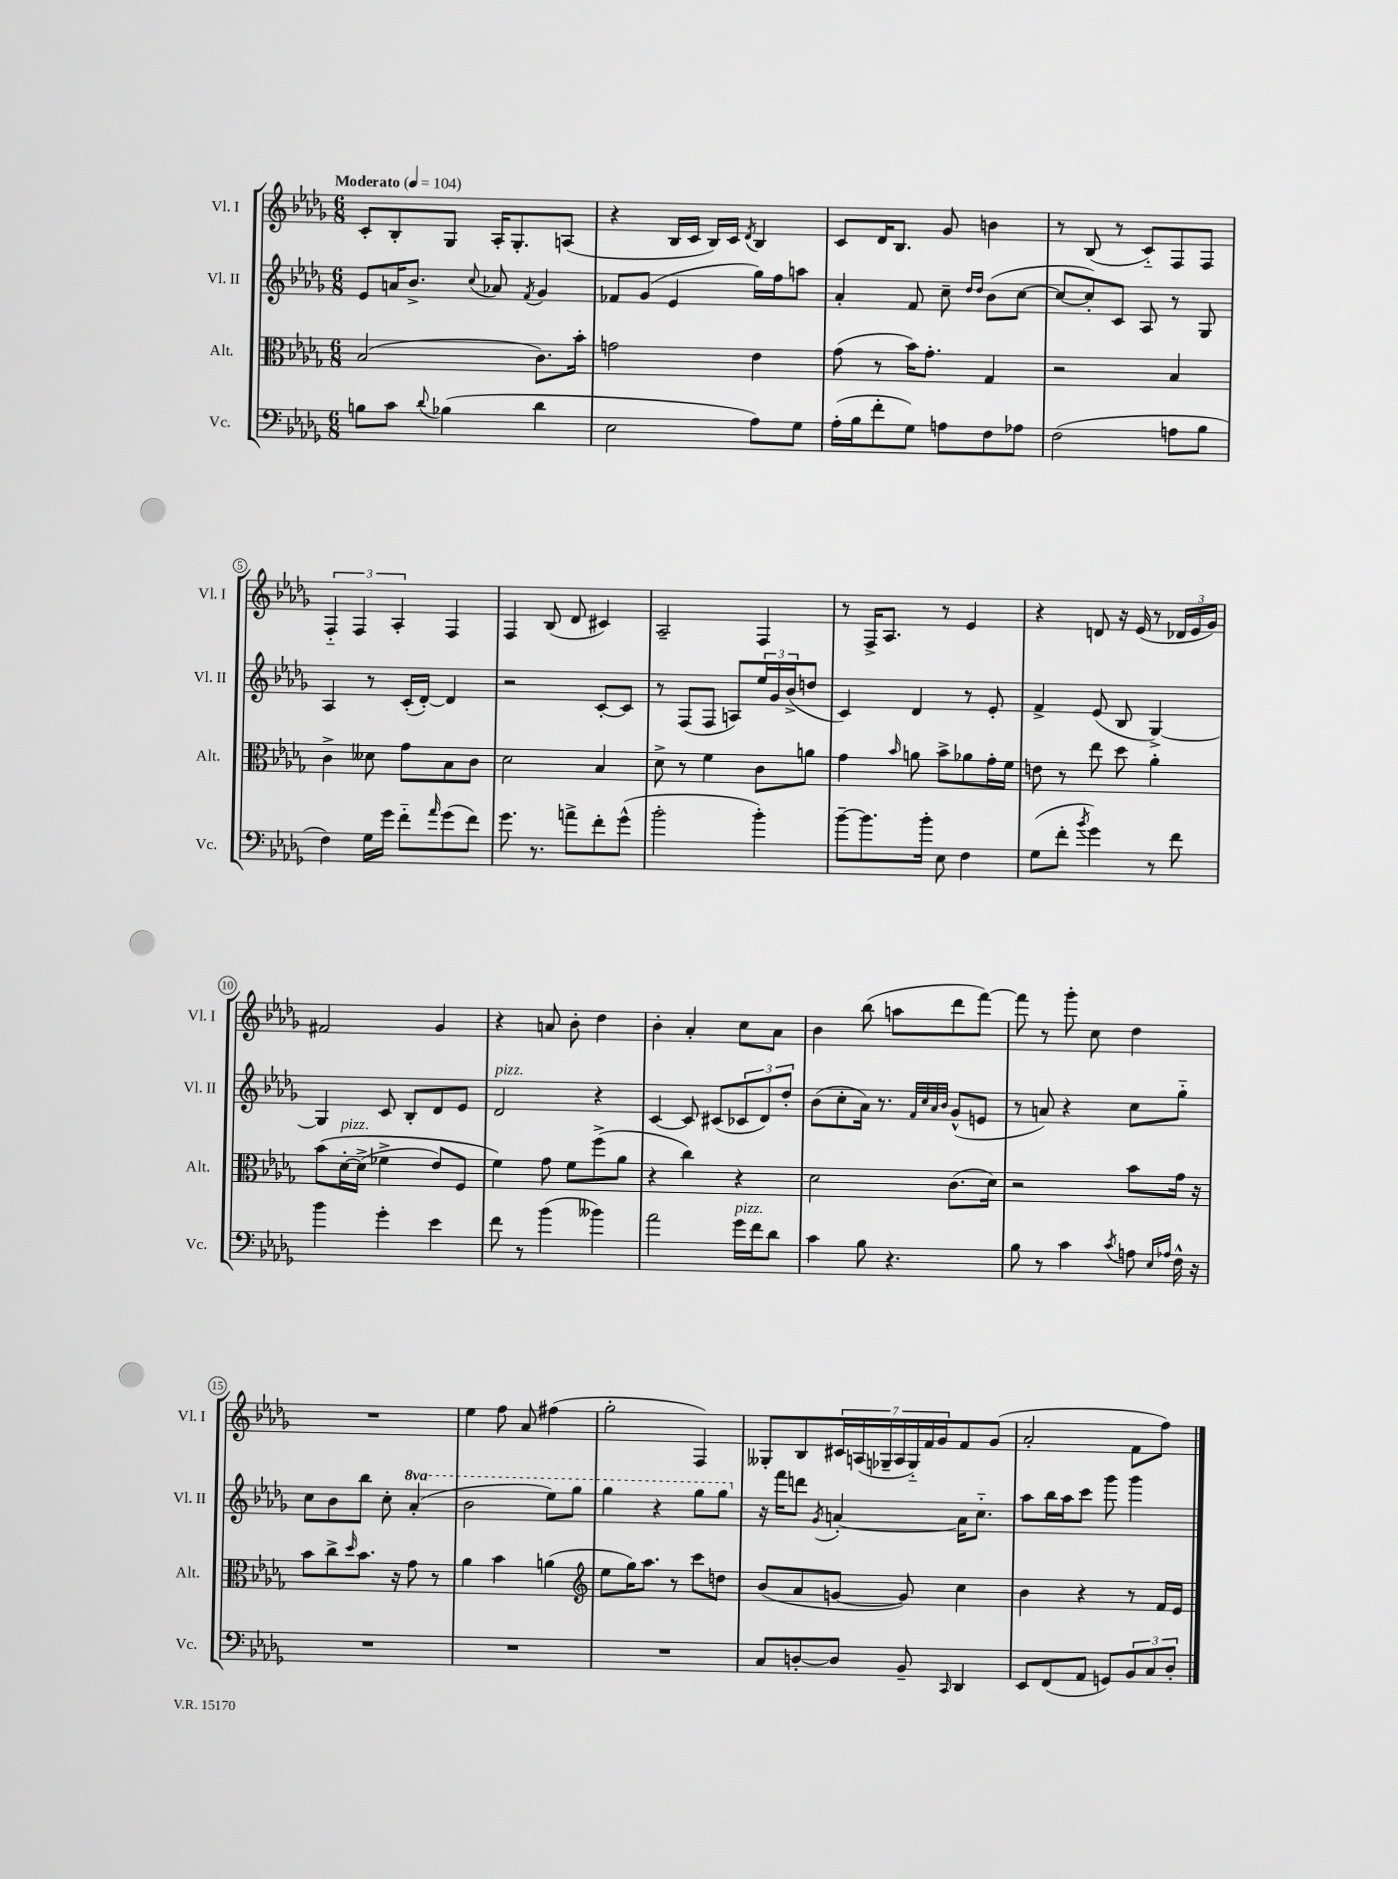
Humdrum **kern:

**kern	**kern	**kern	**kern
*staff4	*staff3	*staff2	*staff1
*clefF4	*clefC3	*clefG2	*clefG2
*k[b-e-a-d-g-]	*k[b-e-a-d-g-]	*k[b-e-a-d-g-]	*k[b-e-a-d-g-]
*M6/8	*M6/8	*M6/8	*M6/8
*MM104	*MM104	*MM104	*MM104
8B	(2B-	8e-	8c'
8c	.	16a	8B-'
.	.	8.b-^	.
8qqd-	.	.	.
(4B-	.	.	8G-
.	.	8qqcc	.
.	.	8a-	16A-'
.	.	.	8.G-'
.	.	8qf	.
4d-	8.c)	4g-	.
.	.	.	(8A
.	16b-'	.	.
=	=	=	=
2E-	2g	8f-	4r
.	.	(8g-	.
.	.	4e-	16B-
.	.	.	16c
.	.	.	16B-)
.	.	.	16c
.	.	.	8qd-
8A-)	4e-	16gg-)	4B-
.	.	16ff	.
8G-	.	8aa	.
=	=	=	=
(16A-'	(8g-	4a-'	8c
16B-	.	.	.
8f'	8r	.	16d-
.	.	.	8.B-
8G-)	16b-)	8f	.
.	8.g-'	.	.
8A	.	8cc~	8g-
.	.	16qqdd-	.
.	.	16qqdd-	.
8F	4G-	(8b-	4b
8A-	.	[8cc	.
=	=	=	=
(2F	2r	8cc_	8r
.	.	8cc'])	(8B-
.	.	8c	8r
.	.	8A-	8c'~)
8A	4B-	8r	8F
8B-	.	8G-	8F
=	=	=	=
4F)	4c^	4A-	6F'~
.	.	.	6F
16G-	8d--	8r	.
16g-	.	.	.
.	.	.	6A-'
8f'~	8g-	(16c'	.
.	.	[16d-')	.
16qqa-	.	.	.
(8g-	8B-	4d-]	4F
8f)	8c	.	.
=	=	=	=
8.g-	2d-	2r	4F
8.r	.	.	.
.	.	.	(8B-
8a^	.	.	8d-
8f'	4B-	[8c'	4c#)
(8g-^^	.	8c]	.
=	=	=	=
2b-'	8d-^	8r	2A-~
.	8r	(8F	.
.	4f	8F	.
.	.	8A)	.
4b-')	8c	24ee-	4F
.	.	24g-	.
.	.	(24b-^	.
.	8a	8dd	.
=	=	=	=
[8b-~	4g-	4c)	8r
8.b-]	.	.	16F^
.	.	.	8.A-
.	16qqb-	.	.
.	8a	4d-	.
16b-'	.	.	.
8E-	8b-^	.	8r
4F	8a-	8r	4e-
.	16g-'	8e-'	.
.	16f	.	.
=	=	=	=
(8G-	8e	4f^	4r
8f'	8r	.	.
8qb-	.	.	.
4g-)	8ee-	(8e-	8d
.	8dd-	8B-	16r
.	.	.	(16e-
8r	4a-'	[4G-^)	8r
8f	.	.	24d-
.	.	.	24e-
.	.	.	24g-)
=	=	=	=
4b-	&(8b-	4G-]	2f#
.	[16d-'	.	.
.	(16d-^]	.	.
4g-'	4f-^	8c	.
.	.	8B-'	.
4e-	8e-)	8d-	4g-
.	8F	8e-	.
=	=	=	=
8f	4f&)	2d-	4r
8r	.	.	.
(4b-	8g-	.	8a
.	8f	.	8b-'
4b--)	(8ff^	4r	4dd-
.	8a-	.	.
=	=	=	=
2a-	4r	[4c	4b-'
.	4cc)	8c]	4a-'
.	.	(8c#	.
16g-	4r	12c-	8cc
16f	.	.	.
.	.	12d-)	.
8d-	.	.	8a-
.	.	12dd-'	.
=	=	=	=
4c	2d-	(8b-	4b-
.	.	8cc'	.
8B-	.	16a-)	(8bb-
.	.	8.r	.
4.r	.	.	8aa
.	.	32qqf	.
.	.	32qqcc	.
.	.	32qqa-	.
.	.	32qqb-	.
.	(8.c	(8g-^^	8ddd-
.	.	8e	[8fff)
.	16d-)	.	.
=	=	=	=
8B-	2r	8r	8fff]
8r	.	8a)	8r
4c	.	4r	8ggg-'
.	.	.	8cc
8qc	.	.	.
8A	8b-	8cc	4dd-
16qqE-	.	.	.
16qqA-	.	.	.
16F^^	16g-	8gg-'~	.
16r	16r	.	.
=	=	=	=
2.r	8b-	8cc	2.r
.	8cc^	8b-	.
.	16qqdd-	.	.
.	8.b-	8bb-	.
.	.	8cc'	.
.	16r	.	.
.	8g-	(4aa-'	.
.	8r	.	.
=	=	=	=
2.r	4a-	2bb-	4ee-
.	4b-	.	8ff
.	.	.	8a-
.	(4a	8eee-)	(4ff#
.	.	8ggg-	.
=	=	=	=
*	*clefG2	*	*
2.r	8ee-	4ggg-	2gg-'
.	16gg-)	.	.
.	8.aa-	.	.
.	.	4r	.
.	8r	.	.
.	8ccc	8ggg-	4F)
.	8dd	8ggg-	.
=	=	=	=
8C	(8b-	16r	8G--'
.	.	16fff	.
[8D'	8a-	8ddd	8B-
.	.	8qg-	.
8D]	[8g	[4a'	28c#
.	.	.	(28A
.	.	.	28G-~
.	.	.	28A
8BB-~	8g])	.	.
.	.	.	28G-'~)
.	.	.	28f
.	.	.	28g-
16qqCC	.	.	.
4DD-	4cc	16a]	8f
.	.	8.cc'~	.
.	.	.	(8g-
=	=	=	=
8EE-	4b-	8aa-	2a-'
(8FF	.	16bb-	.
.	.	16aa-	.
8AA-	4r	8ccc	.
8GG)	.	8ggg-	.
12BB-	8r	4ggg-	8f
12C	.	.	.
.	16f	.	8ff)
12D-'	.	.	.
.	16e-	.	.
==	==	==	==
*-	*-	*-	*-
